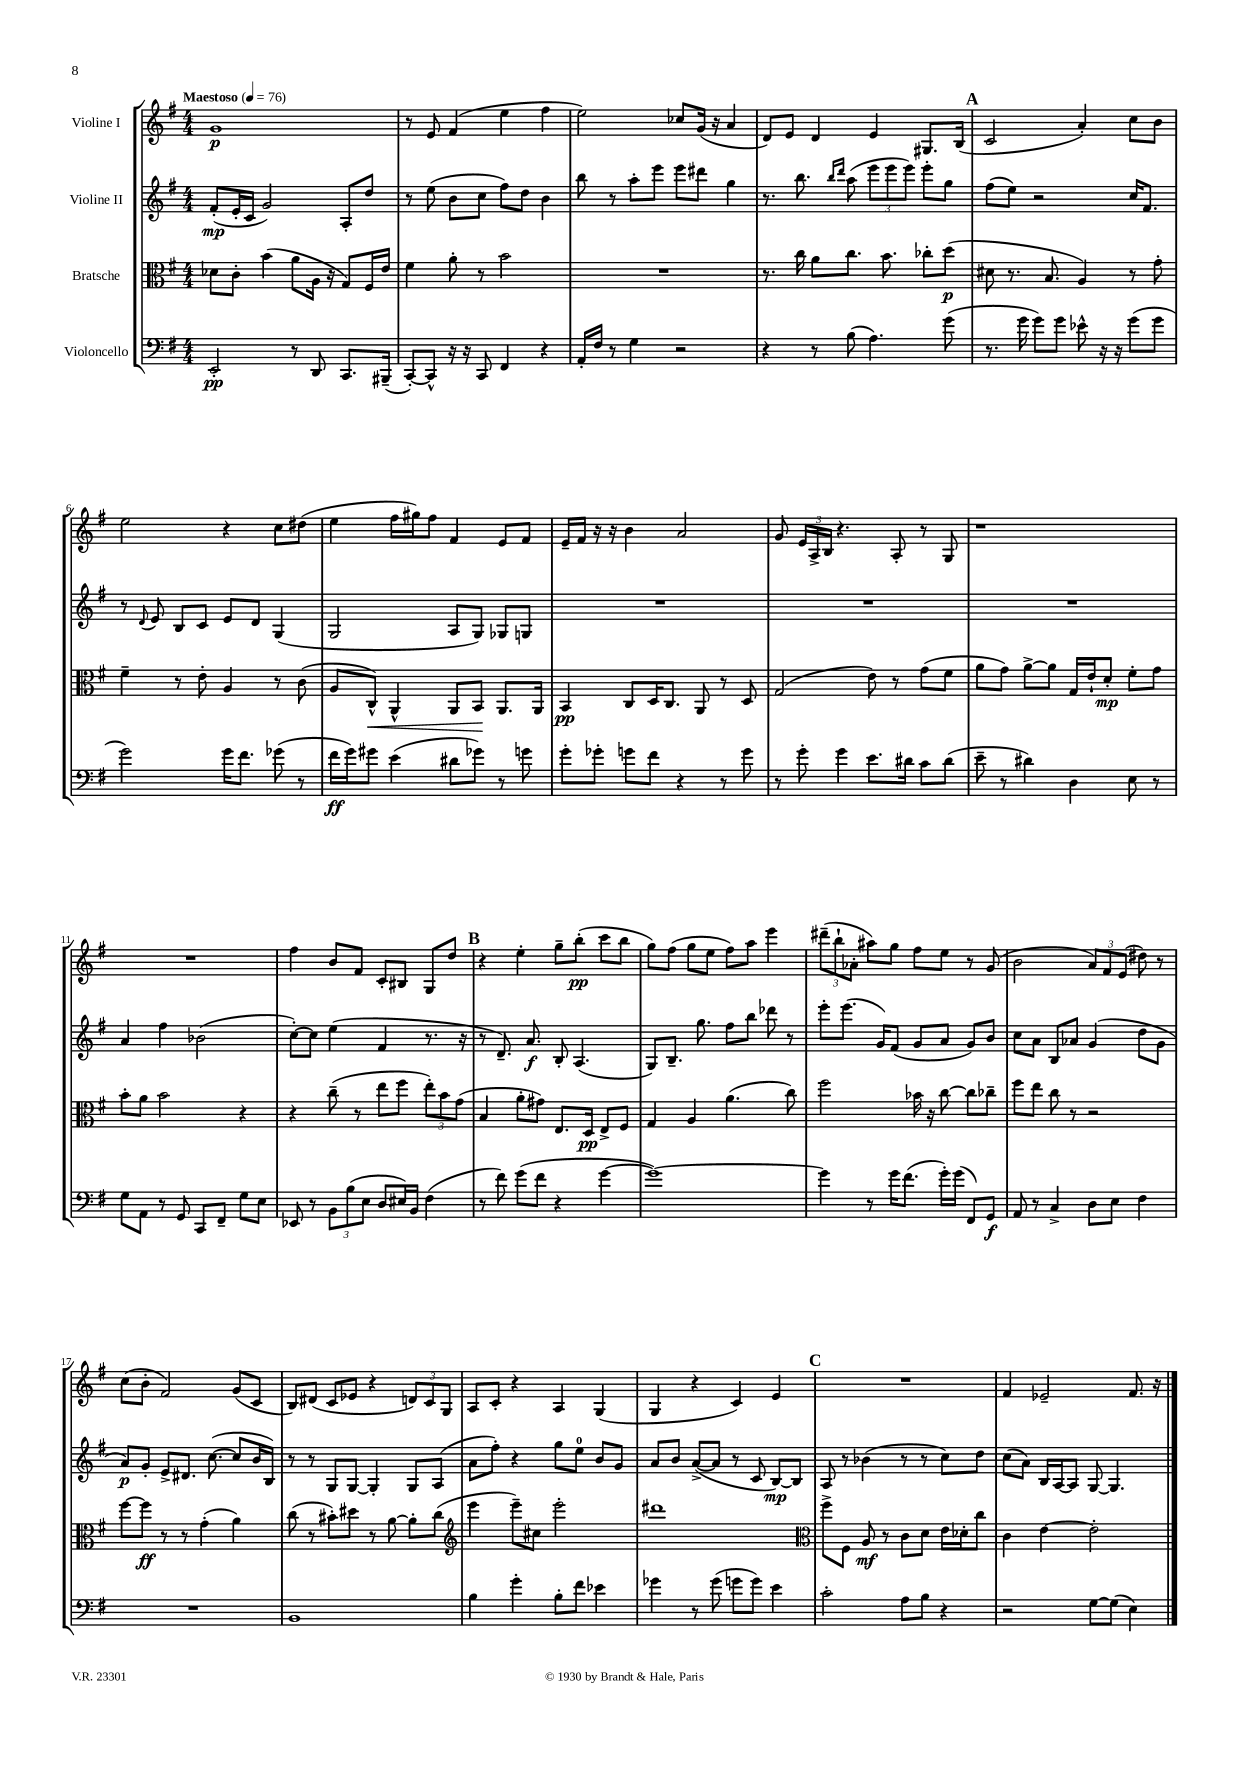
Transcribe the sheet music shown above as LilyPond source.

<<
\new StaffGroup <<
\new Staff = "s0" \with { instrumentName = "Violine I" } {
    \clef treble \key g \major \numericTimeSignature \time 4/4 \tempo "Maestoso" 4 = 76
    \autoBeamOff g'1\p |
    r8 e'8 fis'4( e''4 fis''4 |
    e''2) ces''8[ g'16]( r16 a'4 |
    d'8[) e'8] d'4 e'4 gis8.[ b16]( |
    \mark \markup { \bold "A" } c'2 a'4-.) c''8[ b'8] |
    e''2 r4 c''8[ dis''8]( |
    e''4 fis''16[ gis''16) fis''8] fis'4 e'8[ fis'8] |
    e'16[-- fis'16] r16 r16 b'4 a'2 |
    g'8 \tuplet 3/2 { e'16[ a16-> b16] } r4. a8-. r8 g8 |
    r1 |
    R1 |
    fis''4 b'8[ fis'8] c'8[-. bis8] g8[ d''8] |
    \mark \markup { \bold "B" } r4 e''4-. g''8[-- b''8]-.\pp( c'''8[ b''8] |
    g''8[) fis''8]( g''8[ e''8] fis''8[) a''8] e'''4 |
    \tuplet 3/2 { dis'''8[--( b''8-! aes'8]-. } ais''8[) g''8] fis''8[ e''8] r8 g'8( |
    b'2 \tuplet 3/2 { a'8[) fis'8 e'8]( } dis''8) r8 |
    c''8[( b'8]-. fis'2) g'8[( c'8] |
    b8[) dis'8]( c'8[ ees'8] r4 \tuplet 3/2 { d'8[) c'8 g8] } |
    a8[ c'8]-. r4 a4 g4( |
    g4 r4 c'4) e'4 |
    \mark \markup { \bold "C" } R1 |
    fis'4 ees'2-- fis'8. r16 \bar "|." |
}
\new Staff = "s1" \with { instrumentName = "Violine II" } {
    \clef treble \key g \major \numericTimeSignature \time 4/4
    \autoBeamOff fis'8[-.\mp( e'16-. c'16] g'2) a8[-. d''8] |
    r8 e''8( b'8[ c''8] fis''8[) d''8] b'4 |
    b''8 r8 a''8[-. e'''8] e'''8[ dis'''8] g''4 |
    r8. b''8. \grace { b''16[ d'''16] } a''8( \tuplet 3/2 { e'''8[ e'''8 e'''8]) } e'''8[-. g''8] |
    \mark \markup { \bold "A" } fis''8[( e''8]) r2 c''16[ fis'8.] |
    r8 \appoggiatura { d'8 } e'8 b8[ c'8] e'8[ d'8] g4( |
    g2 a8[ g8]) ges8[ g8] |
    R1 |
    R1 |
    R1 |
    a'4 fis''4 bes'2( |
    c''8[~-.) c''8] e''4( fis'4 r8. r16 |
    \mark \markup { \bold "B" } r8 d'8.--) a'8.\f b8-. a4.( |
    g8[) b8.]-- g''8. fis''8[ b''8] des'''8 r8 |
    e'''8[-. e'''8.]( g'16[) fis'8]( g'8[ a'8] g'8[) b'8] |
    c''8[ a'8] b8[ aes'8] g'4( d''8[ g'8] |
    a'8[\p) g'8]-. e'8[-> dis'8.] c''8.~( c''8[ b'16 b16]) |
    r8 r8 g8[ g8]~ g4-. g8[ a8]( |
    a'8[ fis''8]-.) r4 g''8[ e''8]-0 b'8[ g'8] |
    a'8[ b'8] a'8[~->( a'8] r8 c'8 b8[~\mp) b8] |
    \mark \markup { \bold "C" } a8 r8 bes'4( r8 r8 c''8[) d''8] |
    c''8[( a'8]) b16[ a16~ a8] g8~ g4. \bar "|." |
}
\new Staff = "s2" \with { instrumentName = "Bratsche" } {
    \clef alto \key g \major \numericTimeSignature \time 4/4
    \autoBeamOff des'8[ c'8]-. b'4( a'8[ a16] r16 g8[) fis16 e'16] |
    fis'4 a'8-. r8 b'2 |
    R1 |
    r8. c''16 a'8[ c''8.] b'8. ces''8[-. d''8]\p( |
    \mark \markup { \bold "A" } dis'8 r8. b8. a4) r8 g'8-. |
    fis'4-- r8 e'8-. a4 r8 c'8( |
    a8[ c8]-^\<) a,4-^ a,8[ b,8]\! a,8.[ a,16] |
    b,4\pp c8[ d16 c8.] a,8 r8 d8 |
    g2( e'8) r8 g'8[( fis'8] |
    a'8[ g'8]) a'8[~-> a'8] g16[ e'16-! d'8]-.\mp fis'8[-. g'8] |
    b'8[-. a'8] b'2 r4 |
    r4 c''8--( r8 e''8[ fis''8] \tuplet 3/2 { e''8[-.) b'8 g'8]( } |
    \mark \markup { \bold "B" } b4 a'8[-. gis'8]) e8.[ d16]\pp e8[-> fis8] |
    g4 a4 a'4.( c''8) |
    fis''2 bes'16 r16 c''8~ c''8[ ces''8]-- |
    fis''8[ e''8] c''8 r8 r2 |
    fis''8[~ fis''8]\ff r8 r8 g'4-.( a'4) |
    c''8( r8 bis'8[-.) dis''8] r8 a'8~ a'8[-. c''8]( |
    \clef treble e'''4 e'''8[--) cis''8] e'''2-. |
    dis'''1 |
    \mark \markup { \bold "C" } \clef alto fis''8[-> fis8] a8\mf r8 c'8[ d'8] e'16[ des'16-. c''8] |
    c'4 e'4~ e'2-. \bar "|." |
}
\new Staff = "s3" \with { instrumentName = "Violoncello" } {
    \clef bass \key g \major \numericTimeSignature \time 4/4
    \autoBeamOff e,2-.\pp r8 d,8 c,8.[ bis,,16]--( |
    c,8[~-.) c,8]-^ r16 r16 c,8 fis,4 r4 |
    a,16[-. fis16] r8 g4 r2 |
    r4 r8 b8( a4.) g'8( |
    \mark \markup { \bold "A" } r8. g'16 g'8[) g'8] ees'8-^ r16 r16 g'8[( g'8] |
    g'2) g'16[ fis'8.] ges'8( r8 |
    fis'16[\ff g'16) gis'8] e'4( dis'8[ ges'8]) r8 g'8 |
    g'8[-. ges'8]-. g'8[ fis'8] r4 r8 g'8 |
    r8 g'8-. g'4 e'8.[ dis'16] c'8[ dis'8]( |
    e'8-- r8 dis'4) d4 e8 r8 |
    g8[ a,8] r8 g,8 c,8[ fis,8]-- g8[ e8] |
    ees,8 r8 \tuplet 3/2 { b,8[ b8( e8] } d8[ eis16) b,16] fis4( |
    \mark \markup { \bold "B" } r8 fis'8) g'8[( fis'8] r4 g'4~ |
    g'1~) |
    g'4 r8 g'16[ fis'8.]( g'16[-.) g'16]( fis,8[) g,8]\f |
    a,8 r8 c4-> d8[ e8] fis4 |
    R1 |
    b,1 |
    b4 g'4-. b8[-. fis'8] ees'4 |
    ges'4 r8 ges'8( g'8[ g'8]) e'4 |
    \mark \markup { \bold "C" } c'2-. a8[ b8] r4 |
    r2 g8[~ g8]( e4) \bar "|." |
}
>>
>>
